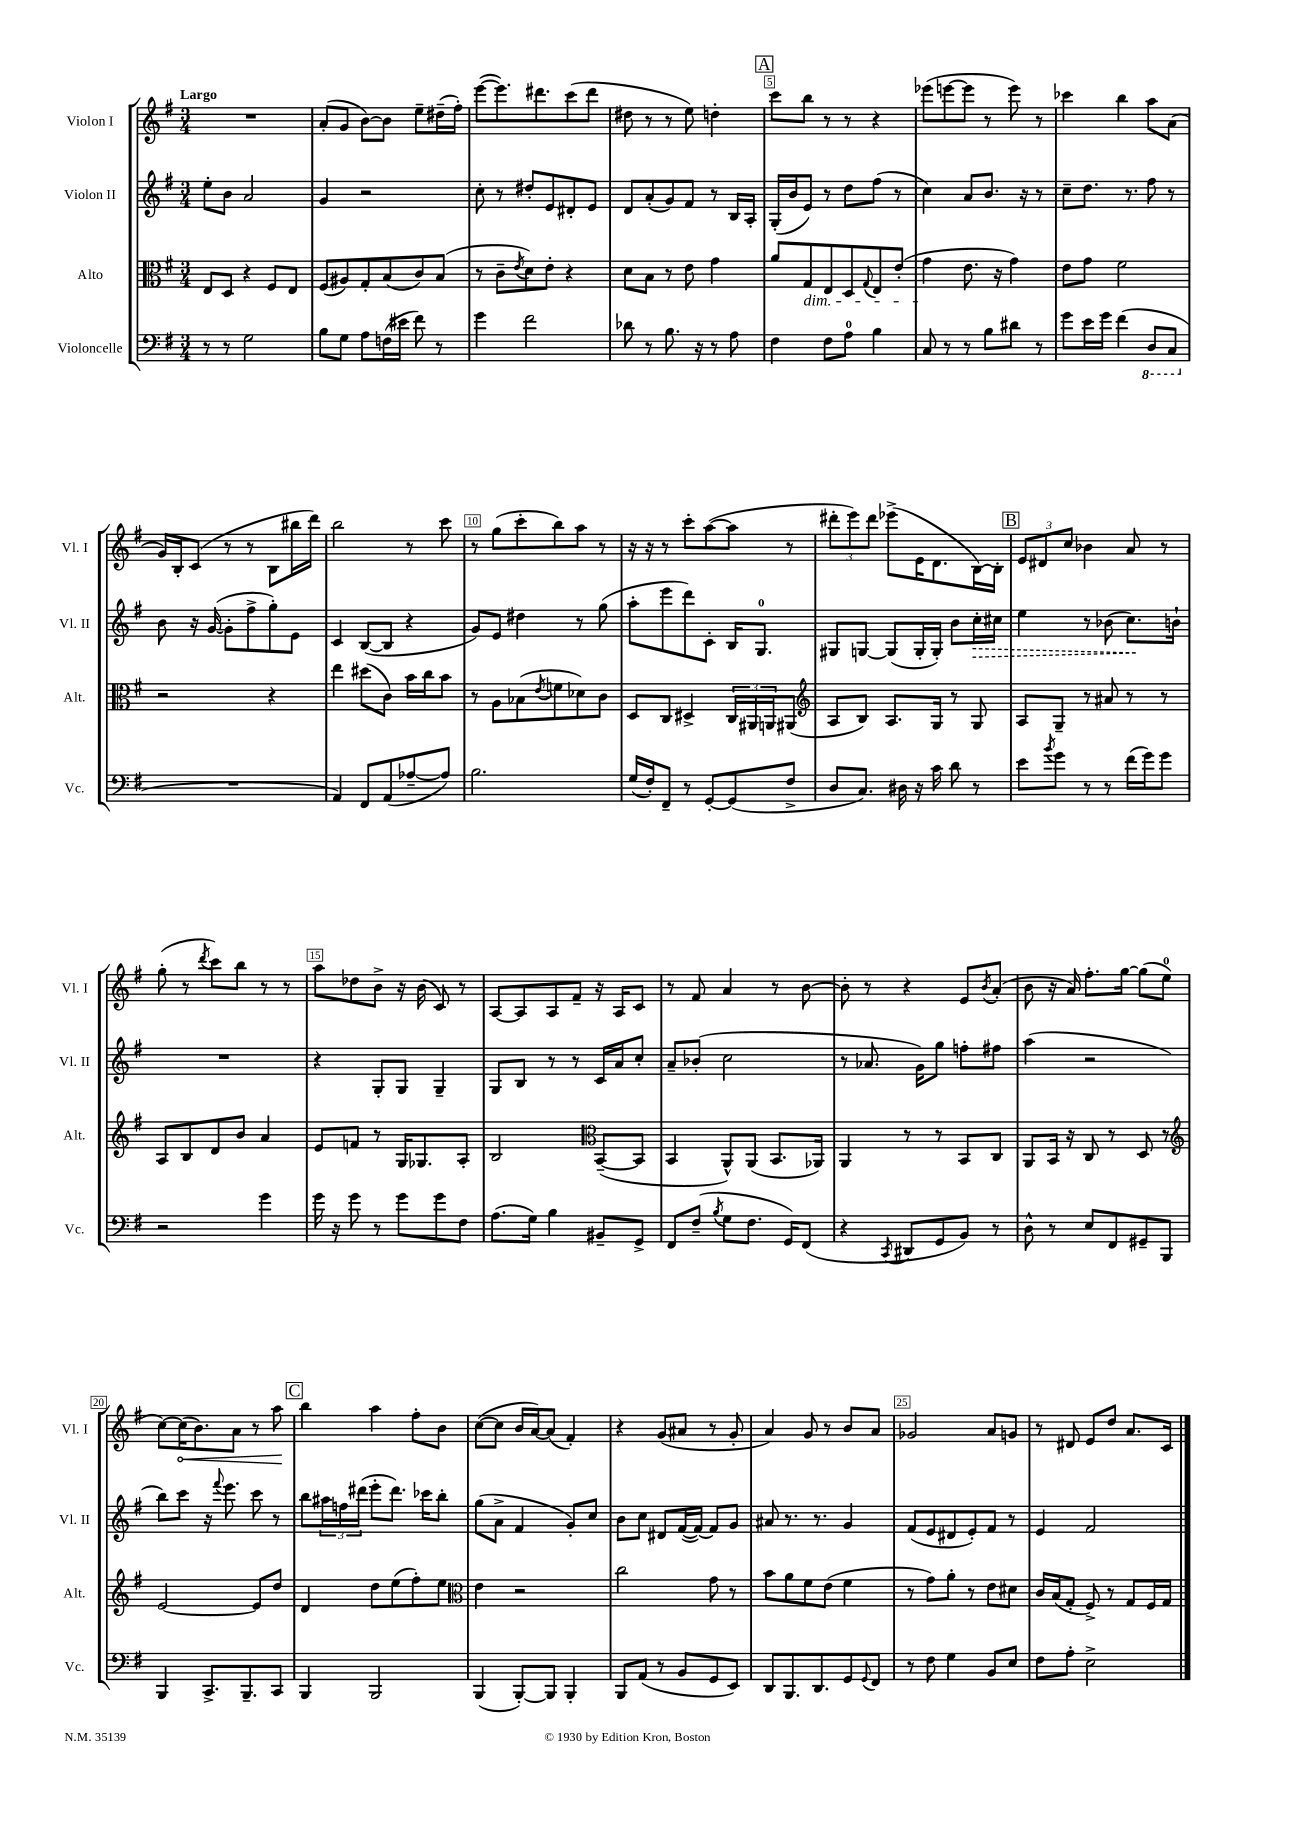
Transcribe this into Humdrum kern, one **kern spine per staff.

**kern	**kern	**kern	**kern
*staff4	*staff3	*staff2	*staff1
*clefF4	*clefC3	*clefG2	*clefG2
*k[f#]	*k[f#]	*k[f#]	*k[f#]
*M3/4	*M3/4	*M3/4	*M3/4
8r	8E	8ee'	2.r
8r	8D	8b	.
2G	4r	2a	.
.	8F#	.	.
.	8E	.	.
=	=	=	=
8B	(8F#	4g	(8a'
8G	8A#)	.	8g
8A	8G'	2r	[8b)
(16F	(8B	.	8b]
16e#	.	.	.
8f#)	8c)	.	8ee~
8r	(8B	.	(16dd#~
.	.	.	16ff#')
=	=	=	=
4g	8r	8cc'	([8eee
.	8c~	8r	8.eee])
.	8qe	.	.
2f#	8d)	8dd#'	.
.	.	.	8.ddd#
.	8e'	8e	.
.	4r	8d#'	(8ccc
.	.	8e	8ddd#
=	=	=	=
8d-	8d	8d	8dd#
8r	8B	(8a'	8r
8.B	8r	8g)	8r
.	8e	8f#	8ee)
16r	.	.	.
8r	4g	8r	4dd'
8A	.	16B	.
.	.	16A'	.
=	=	=	=
4F#	8a	(16G'	8ccc
.	.	16b	.
.	8G	8e)	8bb
8F#	8E	8r	8r
8A	8D	8dd	8r
.	8qqG	.	.
4B	8E	(8ff#	4r
.	(8e'	8r	.
=	=	=	=
8C	4g	4cc)	(8eee-
8r	.	.	[8eee
8r	8.e	8a	8eee]
8B	.	8.b	8r
.	16r	.	.
8d#	4g)	.	8eee)
.	.	16r	.
8r	.	8r	8r
=	=	=	=
8g	8e	8cc~	4ccc-
16e	8g	8.dd	.
16g	.	.	.
(4f#	2f#	.	4bb
.	.	8.r	.
8DD	.	8ff#	8aa
8CC	.	8r	(8a
=	=	=	=
2.r	2r	8b	16g)
.	.	.	16B'
.	.	16r	(8c
.	.	([16g	.
.	.	8g']	8r
.	.	8ff#^	8r
.	4r	8gg')	8B
.	.	8e	16bb#
.	.	.	16ddd)
=	=	=	=
4AA)	4ee	4c	2bb
8FF#	(8dd#	([8B	.
(8AA	8c)	8B]	.
[8A-~	16b	4r	8r
.	16cc	.	.
8A-])	8b	.	8ccc
=	=	=	=
2.B	8r	8g)	8r
.	8A	8e	(8gg
.	(8B-	4dd#	8ccc'
.	8qe	.	.
.	8f	.	8bb)
.	8d-)	8r	8aa
.	8c	(8gg	8r
=	=	=	=
(16G	8D	8aa'	16r
16F#')	.	.	16r
8FF#~	8C	8eee	8r
8r	4D#^	8ddd)	8ccc'
[8GG'	.	8c'	([8aa
(8GG]	24C	16B	8aa]
.	24AA#	.	.
.	.	8.G	.
.	24AA	.	.
8F#^	(8AA#	.	8r
=	=	=	=
*	*clefG2	*	*
8D	8A	8G#	12ddd#'
.	.	.	12eee)
8.C)	8B)	[8G	.
.	.	.	12ddd#
.	8.A	(8G]	(8eee-^
16D#	.	.	.
16r	.	16G'	16e
16c	16G	16G')	8.d
8d	8r	8b	.
8r	8G	16cc'	[16B)
.	.	16cc#	16B']
=	=	=	=
8e	8A	4ee	12e
.	.	.	12d#
8qb	.	.	.
8g	8G~	.	.
.	.	.	12cc
8r	8r	8r	4b-
8r	8a#	(8b-	.
(16f#	8r	8.cc)	8a
16g)	.	.	.
8g	8r	.	8r
.	.	16b`	.
=	=	=	=
2r	8A	2.r	(8gg'
.	8B	.	8r
.	.	.	8qddd
.	8d	.	8ccc)
.	8b	.	8bb
4g	4a	.	8r
.	.	.	8r
=	=	=	=
16g	8e	4r	8aa
16r	.	.	.
8g	8f	.	8dd-
8r	8r	8G'	8b^
8g	16G	8G	16r
.	8.G-	.	(16b
8g	.	4G~	8c)
8F#	8A'	.	8r
=	=	=	=
(8.A	2B	8G	[8A
.	.	8B	8A]
16G)	.	.	.
4B	.	8r	8A
.	.	8r	8f#~
*	*clefC3	*	*
8BB#~	([8BB~	16c	16r
.	.	16a	16A
8GG^	8BB]	8cc'	8c
=	=	=	=
8FF#	4BB	8a~	8r
(8F#~	.	(8b-'	8f#
8qB	.	.	.
8G	8AA^^)	2cc	4a
8.F#	(8AA	.	.
.	8.BB	.	8r
16GG)	.	.	.
(8FF#	.	.	[8b
.	16AA-)	.	.
=	=	=	=
4r	4AA	8r	8b']
.	.	8.a-	8r
8qCC	.	.	.
8DD#	8r	.	4r
.	.	16g)	.
8GG	8r	8gg	.
8BB)	8BB	8ff'	8e
.	.	.	8qb
8r	8C	8ff#	(8a'
=	=	=	=
8D^^	8AA	(4aa	8b
8r	16BB	.	16r
.	16r	.	16a)
8E	8C	2r	8.ff#'
8FF#	8r	.	.
.	.	.	[16gg
8GG#~	8D	.	(8gg]
8BBB	8r	.	8ee
=	=	=	=
*	*clefG2	*	*
4BBB	[2e	8bb)	[8cc)
.	.	8ccc	(16cc]
.	.	.	8.b)
8.CC^	.	16r	.
.	.	8qqfff#	.
.	.	8.eee	.
.	.	.	8a
8.BBB~	.	.	.
.	8e]	8ccc	8r
8CC	8dd	8r	8aa
=	=	=	=
4BBB	4d	8bb	4bb
.	.	24aa#	.
.	.	24ff	.
.	.	(24ddd#	.
2BBB	8dd	8eee'	4aa
.	(8ee	8.ddd#)	.
.	8ff#')	.	8ff#'
.	.	16ccc-	.
.	8ee	8bb'	8b
=	=	=	=
*	*clefC3	*	*
(4BBB	4e	(8gg	([8cc
.	.	8a^	8cc]
[8BBB')	2r	4f#	16b
.	.	.	[16a)
8BBB]	.	.	(8a]
4BBB'	.	8g')	4f#')
.	.	8cc	.
=	=	=	=
8BBB	2cc	8b	4r
(8AA	.	8cc	.
8r	.	8d#	(8g
8BB	.	([16f#	8a#
.	.	16f#_)	.
8GG	8g	8f#]	8r
8EE)	8r	8g	8g'
=	=	=	=
8DD	8b	8a#	4a)
8.BBB	8a	8.r	.
.	8f#	.	8g
8.DD	.	8.r	.
.	(8e	.	8r
8GG	4f#	4g	8b
8qqGG	.	.	.
8FF#	.	.	8a
=	=	=	=
8r	8r	(8f#	2g-
8F#	8g)	8e	.
4G	8a'	8d#	.
.	8r	8e')	.
8BB	8e	8f#	8a
8E	8d#	8r	8g
=	=	=	=
8F#	16c	4e	8r
.	(16B	.	.
8A'	8G'	.	8d#
2E^	8F#^)	2f#	8e
.	8r	.	8dd
.	8G	.	8.a
.	16F#	.	.
.	16G	.	16c
==	==	==	==
*-	*-	*-	*-
